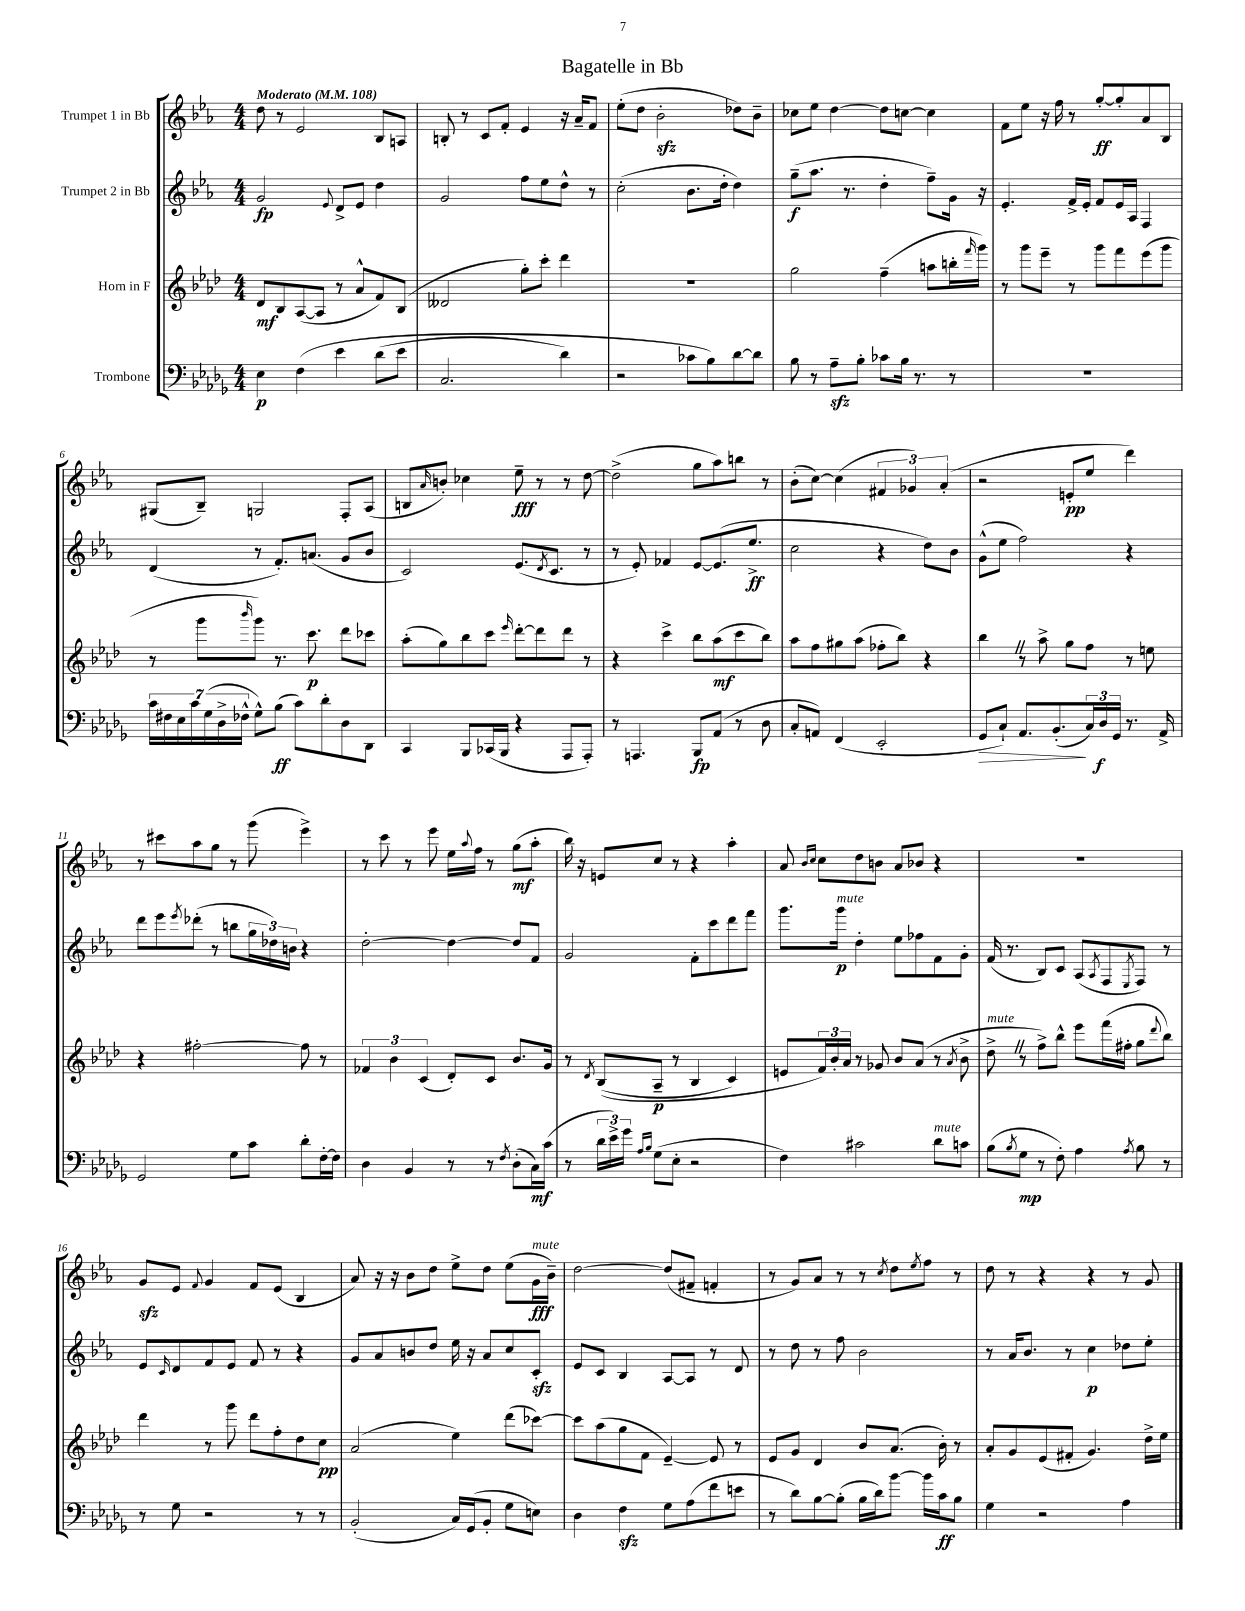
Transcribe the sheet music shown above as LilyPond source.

\header { title = "Bagatelle in Bb" }
<<
\new StaffGroup <<
\new Staff = "s0" \with { instrumentName = "Trumpet 1 in Bb" } {
    \clef treble \key ees \major \numericTimeSignature \time 4/4 \tempo "Moderato" 4 = 108
    d''8 r8 ees'2 bes8 a8 |
    b8-. r8 c'8 f'8-. ees'4 r16 aes'16-- f'8 |
    ees''8-.( d''8 bes'2-.\sfz des''8) bes'8-- |
    ces''8 ees''8 d''4~ d''8 c''8~ c''4 |
    f'8 ees''8 r16 f''16 r8 g''8~-.\ff g''8-. aes'8 bes8 |
    gis8( bes8--) g2 f8-. aes8( |
    b8 \grace { aes'16 } b'8-.) ces''4 ees''8--\fff r8 r8 d''8~ |
    d''2->( g''8 aes''8) b''8 r8 |
    bes'8-.( c''8~) c''4( \tuplet 3/2 { fis'4 ges'4) aes'4-.( } |
    r2 e'8-.\pp ees''8 d'''4) |
    r8 cis'''8 aes''8 g''8 r8 g'''8( ees'''4->) |
    r8 c'''8 r8 ees'''8 ees''16 \appoggiatura { aes''8 } f''16 r8 g''8\mf( aes''8-. |
    bes''16) r16 e'8 c''8 r8 r4 aes''4-. |
    aes'8 \grace { bes'16 c''16 } c''8 d''8 b'8 aes'8 bes'8 r4 |
    R1 |
    g'8\sfz ees'8 \appoggiatura { f'8 } g'4 f'8 ees'8( bes4 |
    aes'8) r16 r16 bes'8 d''8 ees''8-> d''8 ees''8( g'16\fff^\markup { \italic "mute" } bes'16--) |
    d''2~ d''8( fis'8-- f'4-. |
    r8 g'8) aes'8 r8 r8 \acciaccatura { c''8 } d''8 \acciaccatura { ees''8 } f''8 r8 |
    d''8 r8 r4 r4 r8 g'8 \bar "|." |
}
\new Staff = "s1" \with { instrumentName = "Trumpet 2 in Bb" } {
    \clef treble \key ees \major \numericTimeSignature \time 4/4
    g'2\fp \appoggiatura { ees'8 } d'8-> ees'8 d''4 |
    g'2 f''8 ees''8 d''8-^ r8 |
    c''2-.( bes'8. d''16-. d''4) |
    g''8--\f( aes''8. r8. d''4-. f''8--) g'16 r16 |
    ees'4.-. f'16-> ees'16-. f'8 ees'16 aes16 f4 |
    d'4( r8 f'8.-.) a'8.( g'8 bes'8 |
    c'2) ees'8.( \acciaccatura { d'8 } c'8. r8 |
    r8 ees'8-.) fes'4 ees'8~ ees'8.( ees''8.->\ff |
    c''2 r4 d''8) bes'8 |
    g'8-^( ees''8 f''2) r4 |
    d'''8 ees'''8 \acciaccatura { ees'''8 } des'''8-.( r8 b''8 \tuplet 3/2 { g''16 des''16) b'16 } r4 |
    d''2~-. d''4~ d''8 f'8 |
    g'2 f'8-. c'''8 d'''8 f'''8 |
    g'''8. g'''16\p^\markup { \italic "mute" } d''4-. ees''8 fes''8 f'8 g'8-. |
    f'16( r8. bes8) c'8 aes8( \acciaccatura { aes8 } f8 \acciaccatura { ees8 } f8) r8 |
    ees'8 \grace { c'16 } d'8 f'8 ees'8 f'8 r8 r4 |
    g'8 aes'8 b'8 d''8 ees''16 r16 aes'8 c''8 c'8-.\sfz |
    ees'8 c'8 bes4 aes8~ aes8 r8 d'8 |
    r8 d''8 r8 f''8 bes'2 |
    r8 aes'16 bes'8. r8 c''4\p des''8 ees''8-. \bar "|." |
}
\new Staff = "s2" \with { instrumentName = "Horn in F" } {
    \clef treble \key aes \major \numericTimeSignature \time 4/4
    des'8\mf bes8 aes8~( aes8 r8 aes'8-^ f'8) bes8( |
    deses'2 g''8-.) c'''8-. des'''4 |
    R1 |
    g''2 f''4--( a''8 b''16-. \grace { f'''16 } g'''16) |
    r8 g'''8 ees'''8-- r8 g'''8 f'''8 ees'''8( g'''8 |
    r8 g'''8 \grace { bes'''16 } g'''8) r8. c'''8.\p des'''8 ces'''8 |
    aes''8-.( g''8) bes''8 c'''8 \grace { ees'''16 } des'''8~-. des'''8 des'''8 r8 |
    r4 c'''4-> bes''8 aes''8\mf( c'''8 bes''8) |
    aes''8 f''8 gis''8 aes''8( fes''8-. bes''8) r4 |
    bes''4 \once \override BreathingSign.text = \markup { \musicglyph "scripts.caesura.straight" } \breathe r8 aes''8-> g''8 f''8 r8 e''8 |
    r4 fis''2~-. fis''8 r8 |
    \tuplet 3/2 { fes'4 bes'4 c'4( } des'8-.) c'8 bes'8. g'16 |
    r8 \acciaccatura { des'8 } bes8(\( aes8--\p r8 bes4 c'4) |
    e'8 \tuplet 3/2 { f'16\) bes'16-. aes'16 } r8 ges'8 bes'8 aes'8( r8 \acciaccatura { aes'8 } bes'8-> |
    des''8->^\markup { \italic "mute" } \once \override BreathingSign.text = \markup { \musicglyph "scripts.caesura.straight" } \breathe r8 f''8->) bes''8-^ ees'''8 f'''16( fis''16-. g''8 \appoggiatura { des'''8 } bes''8) |
    des'''4 r8 g'''8 des'''8 f''8-. des''8 c''8\pp |
    aes'2( ees''4) des'''8( ces'''8~) |
    ces'''8 aes''8( g''8 f'8 ees'4~--) ees'8 r8 |
    ees'8 g'8 des'4 bes'8 aes'8.( bes'16-.) r8 |
    aes'8-. g'8 ees'8( fis'8-. g'4.) des''16-> ees''16 \bar "|." |
}
\new Staff = "s3" \with { instrumentName = "Trombone" } {
    \clef bass \key des \major \numericTimeSignature \time 4/4
    ees4\p f4\( ees'4 des'8( ees'8 |
    c2. des'4) |
    r2 ces'8 bes8\) des'8~ des'8 |
    bes8 r8 aes8--\sfz bes8-. ces'8 bes16 r8. r8 |
    R1 |
    \tuplet 7/4 { c'16 fis16 ees16 c'16 ges16( des16-> fes16-^ } ges8-^) bes8\ff( c'8) des'8-. des8 des,8 |
    c,4 bes,,8 ces,16( bes,,16 r4 aes,,8 aes,,8-.) |
    r8 a,,4. bes,,8\fp aes,8( r8 des8 |
    c8-. a,8) f,4( ees,2-. |
    ges,8\> c8-!) aes,8. bes,8.-.\!( \tuplet 3/2 { c16) des16\f ges,16 } r8. aes,16-> |
    ges,2 ges8 c'8 des'8-. f16~-. f16 |
    des4 bes,4 r8 r8 \acciaccatura { f8 } des8-.( c16\mf) c'16( |
    r8 \tuplet 3/2 { des'16 ees'16->) ges'16 } \grace { aes16 bes16 } ges8( ees8-. r2 |
    f4) cis'2 des'8^\markup { \italic "mute" } c'8 |
    bes8( \acciaccatura { bes8 } ges8\mp r8 f8-.) aes4 \acciaccatura { aes8 } bes8 r8 |
    r8 ges8 r2 r8 r8 |
    bes,2-.( c16) ges,16( bes,8-. ges8 e8) |
    des4 f4\sfz ges8 aes8( f'8 e'8 |
    r8 des'8) bes8~ bes8-.( bes16 des'16) bes'8~ bes'16 c'16\ff bes8 |
    ges4 r2 aes4 \bar "|." |
}
>>
>>
